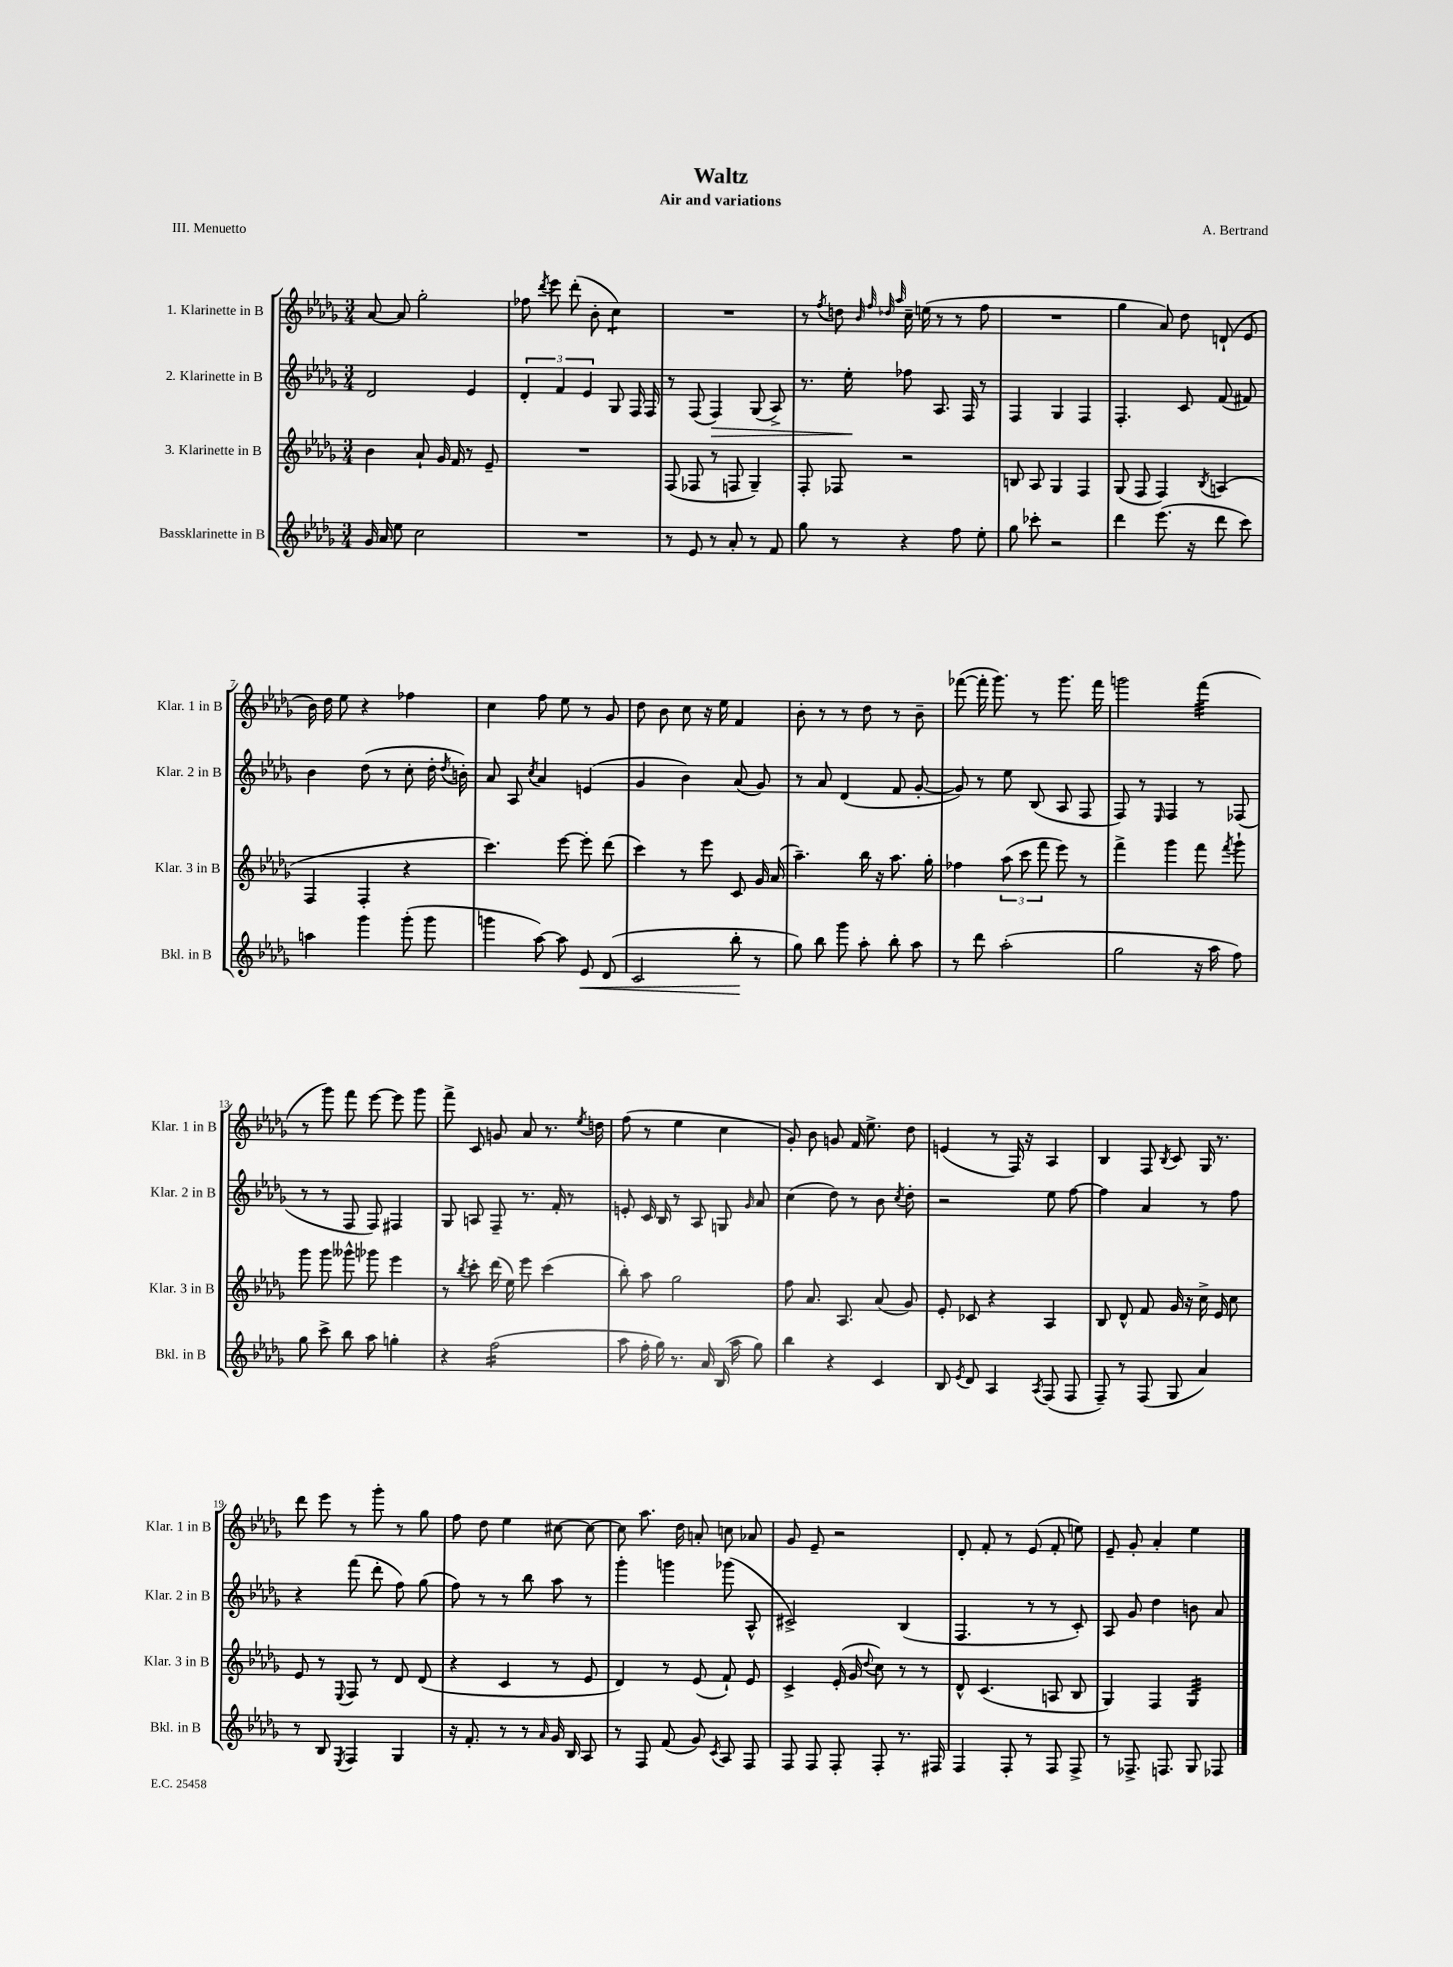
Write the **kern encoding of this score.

**kern	**kern	**kern	**kern
*staff4	*staff3	*staff2	*staff1
*clefG2	*clefG2	*clefG2	*clefG2
*k[b-e-a-d-g-]	*k[b-e-a-d-g-]	*k[b-e-a-d-g-]	*k[b-e-a-d-g-]
*M3/4	*M3/4	*M3/4	*M3/4
16g-/	4b-\	2d-/	[8a-/
16a-/	.	.	.
8ee-\	.	.	8a-/]
2cc\	8a-`/	.	2gg-'\
.	16g-/	.	.
.	16f/	.	.
.	8r	4e-/	.
.	8e-~/	.	.
=	=	=	=
2.r	2.r	6d-'/	8ff-\
.	.	.	8qddd-/
.	.	.	8eee-\
.	.	6f/	.
.	.	.	(8ddd-'\
.	.	6e-/	.
.	.	.	8b-'\
.	.	8G-/	4cc\)
.	.	16F/	.
.	.	16F/	.
=	=	=	=
8r	(8F/	8r	2.r
8e-/	8F-/	(8F/	.
8r	8r	4F/)	.
8a-'/	8F/	.	.
8r	4G-~/)	(8G-/	.
8f/	.	8A-^/)	.
=	=	=	=
8gg-\	8F'/	8.r	8r
.	.	.	8qff/
8r	8F-/	.	8dd\
.	.	16ee-'\	.
.	.	.	32qqb-/
.	.	.	32qqff/
.	.	.	32qqdd-/
.	.	.	32qqaa-/
4r	2r	8ff-\	16cc~\
.	.	.	(16ee\
.	.	8.A-/	8r
8ff\	.	.	8r
.	.	16F/	.
8ee-'\	.	8r	8ff\
=	=	=	=
8gg-\	8B/	4F/	2.r
8ccc-'\	8A-/	.	.
2r	4G-/	4G-/	.
.	4F/	4F/	.
=	=	=	=
4ddd-\	(8G-/	4.F'/	4gg-\
.	8F/	.	.
(8.eee-\	4F/)	.	8a-/)
.	.	8c/	8dd-\
16r	.	.	.
.	8qB-/	.	.
8ddd-\	(4A/	(8f/	(8d`/
8ccc\)	.	8f#/)	8e-/
=	=	=	=
4aa\	4F/	4b-\	16b-\)
.	.	.	16dd-\
.	.	.	8ee-\
4ggg-\	4F'/	(8dd-\	4r
.	.	8r	.
(8ggg-'\	4r	8cc'\	4ff-\
8ggg-\	.	16dd-'\	.
.	.	8qdd-/	.
.	.	16b'\)	.
=	=	=	=
4ggg\	4.ccc\)	8a-/	4cc\
.	.	8A-/	.
.	.	8qcc/	.
[8aa-\)	.	4a-/	8ff\
8aa-\]	[8eee-\	.	8ee-\
8e-/	8eee-'\]	(4e/	8r
(8d-/	(8ddd-\	.	8g-/
=	=	=	=
2c/	4ccc\)	4g-/	8dd-\
.	.	.	8b-\
.	8r	4b-\)	8cc\
.	8eee-\	.	16r
.	.	.	16ee-\
8bb-'\	8c/	(8a-/	4f/
8r	16g-/	8g-/)	.
.	(16a-/	.	.
=	=	=	=
8gg-\)	4.aa-~\)	8r	8b-'\
8bb-\	.	8a-/	8r
8ggg-\	.	(4d-/	8r
8aa-'\	16bb-\	.	8dd-\
.	16r	.	.
8bb-'\	8.aa-\	8f/	8r
8aa-\	.	[8g-'/	8b-~\
.	16gg-'\	.	.
=	=	=	=
8r	4ff-\	8g-/])	([8fff-\
8ddd-\	.	8r	16fff-'\]
.	.	.	8.ggg-\)
(2aa-'\	(12aa-\	8ee-\	.
.	12ccc\	.	.
.	.	(8B-/	8r
.	12fff\	.	.
.	8eee-\)	8A-/	8.ggg-\
.	8r	8F/	.
.	.	.	16fff-\
=	=	=	=
2gg-\	4fff^\	8F/)	2ggg\
.	.	8r	.
.	.	16qqE-/	.
.	4ggg-\	4F/	.
16r	8fff\	8r	(4fff\
16aa-\	.	.	.
.	8qfff/	.	.
8ff\)	8ggg-`\	(8F-/	.
=	=	=	=
8gg-\	8ggg-\	8r	8r
8ccc^\	8ggg-\	8r	8ggg-\)
8bb-\	8ggg--^^\	8F/	8fff\
8aa-\	8ggg-\	8F/)	[8eee-\
4gg'\	4eee-\	4F#/	8eee-\]
.	.	.	8ggg-\
=	=	=	=
4r	8r	8G-/	8fff^\
.	8qbb-/	.	.
.	8ccc'\	8A/	8c/
(2ff\	(16ddd-\	8F~/	8g/
.	16ee-\)	.	.
.	8eee-\	8.r	8a-/
.	(4ccc\	.	8.r
.	.	16f'/	.
.	.	8r	.
.	.	.	8qee-/
.	.	.	16dd\
=	=	=	=
8aa-\	8bb-'\)	8e'/	(8ff\
16ff'\	8aa-\	16c/	8r
16gg-\)	.	16B-/	.
8.r	2gg-\	8r	4ee-\
.	.	8A-/	.
16a-/	.	.	.
(16B-/	.	8G/	4cc\
16aa-\	.	.	.
.	.	16qqg-/	.
8gg-\)	.	8a-/	.
=	=	=	=
4bb-\	8ff\	(4cc\	8g-'/)
.	8.a-/	.	8b-\
4r	.	8dd-\)	8g/
.	8.A-/	.	.
.	.	8r	16f/
.	.	.	8.ee-^\
4c/	(8a-/	8b-\	.
.	.	8qcc/	.
.	8g-/)	8dd-'\	8dd-\
=	=	=	=
8B-/	8e-'/	2r	(4e/
8qe-/	.	.	.
8d-/	8c-/	.	.
4A-/	4r	.	8r
.	.	.	16F/)
.	.	.	16r
8qA-/	.	.	.
(8F/	4A-/	8ee-\	4A-/
8F/	.	[8ff\	.
=	=	=	=
8F~/)	8B-/	4ff\]	4B-/
8r	8d-^^/	.	.
(8F/	8f/	4a-/	8F/
.	.	.	8qB-/
8G-/	16g-/	.	8c/
.	16r	.	.
4a-/)	16cc^\	8r	16G-/
.	16e-/	.	8.r
.	8cc\	8ff\	.
=	=	=	=
8r	8e-/	4r	8ddd-\
8B-/	8r	.	8eee-\
8qE-/	8qqE-/	.	.
4F/	8F/	(8fff\	8r
.	8r	8ddd-'\	8ggg-'\
4G-/	8d-/	8ff\)	8r
.	(8d-/	(8gg-\	8gg-\
=	=	=	=
16r	4r	8ff\)	8ff\
8.f'/	.	.	.
.	.	8r	8dd-\
8r	4c/	8r	4ee-\
8r	.	8bb-\	.
16qqa-/	.	.	.
16g-/	8r	8aa-\	[8cc#\
16B-/	.	.	.
8A-/	8e-/	8r	8cc#\_
=	=	=	=
8r	4d-/)	4ggg-'\	8cc#\]
8F/	.	.	8.aa-\
(8f/	8r	4ggg\	.
.	.	.	16dd-\
8g-/)	(8e-/	.	8a'/
8qc/	.	.	.
8A-/	8f`/)	(8ggg-\	8cc\
8F/	8e-/	8A-^^/	8a-/
=	=	=	=
8F/	4c^/	2c#^/)	8g-/
8F/	.	.	8e-~/
8F'/	(16e-'/	.	2r
.	16g-/	.	.
.	8qqdd-/	.	.
8F'/	8cc\)	.	.
8.r	8r	(4B-/	.
.	8r	.	.
16F#/	.	.	.
=	=	=	=
4F/	8d-^^/	4.F/	8d-'/
.	(4.c/	.	8f'/
8F'/	.	.	8r
8r	.	8r	(8e-/
8F/	8A/	8r	8f'/
8F^/	8B-/	8c'/)	8ee\)
=	=	=	=
8r	4G-/)	8A-/	8e-~/
8.F-^/	.	8g-/	8g-'/
.	4F/	4dd-\	4a-'/
8.F/	.	.	.
8G-/	4G-/	8b\	4ee-\
8F-/	.	8a-/	.
==	==	==	==
*-	*-	*-	*-
